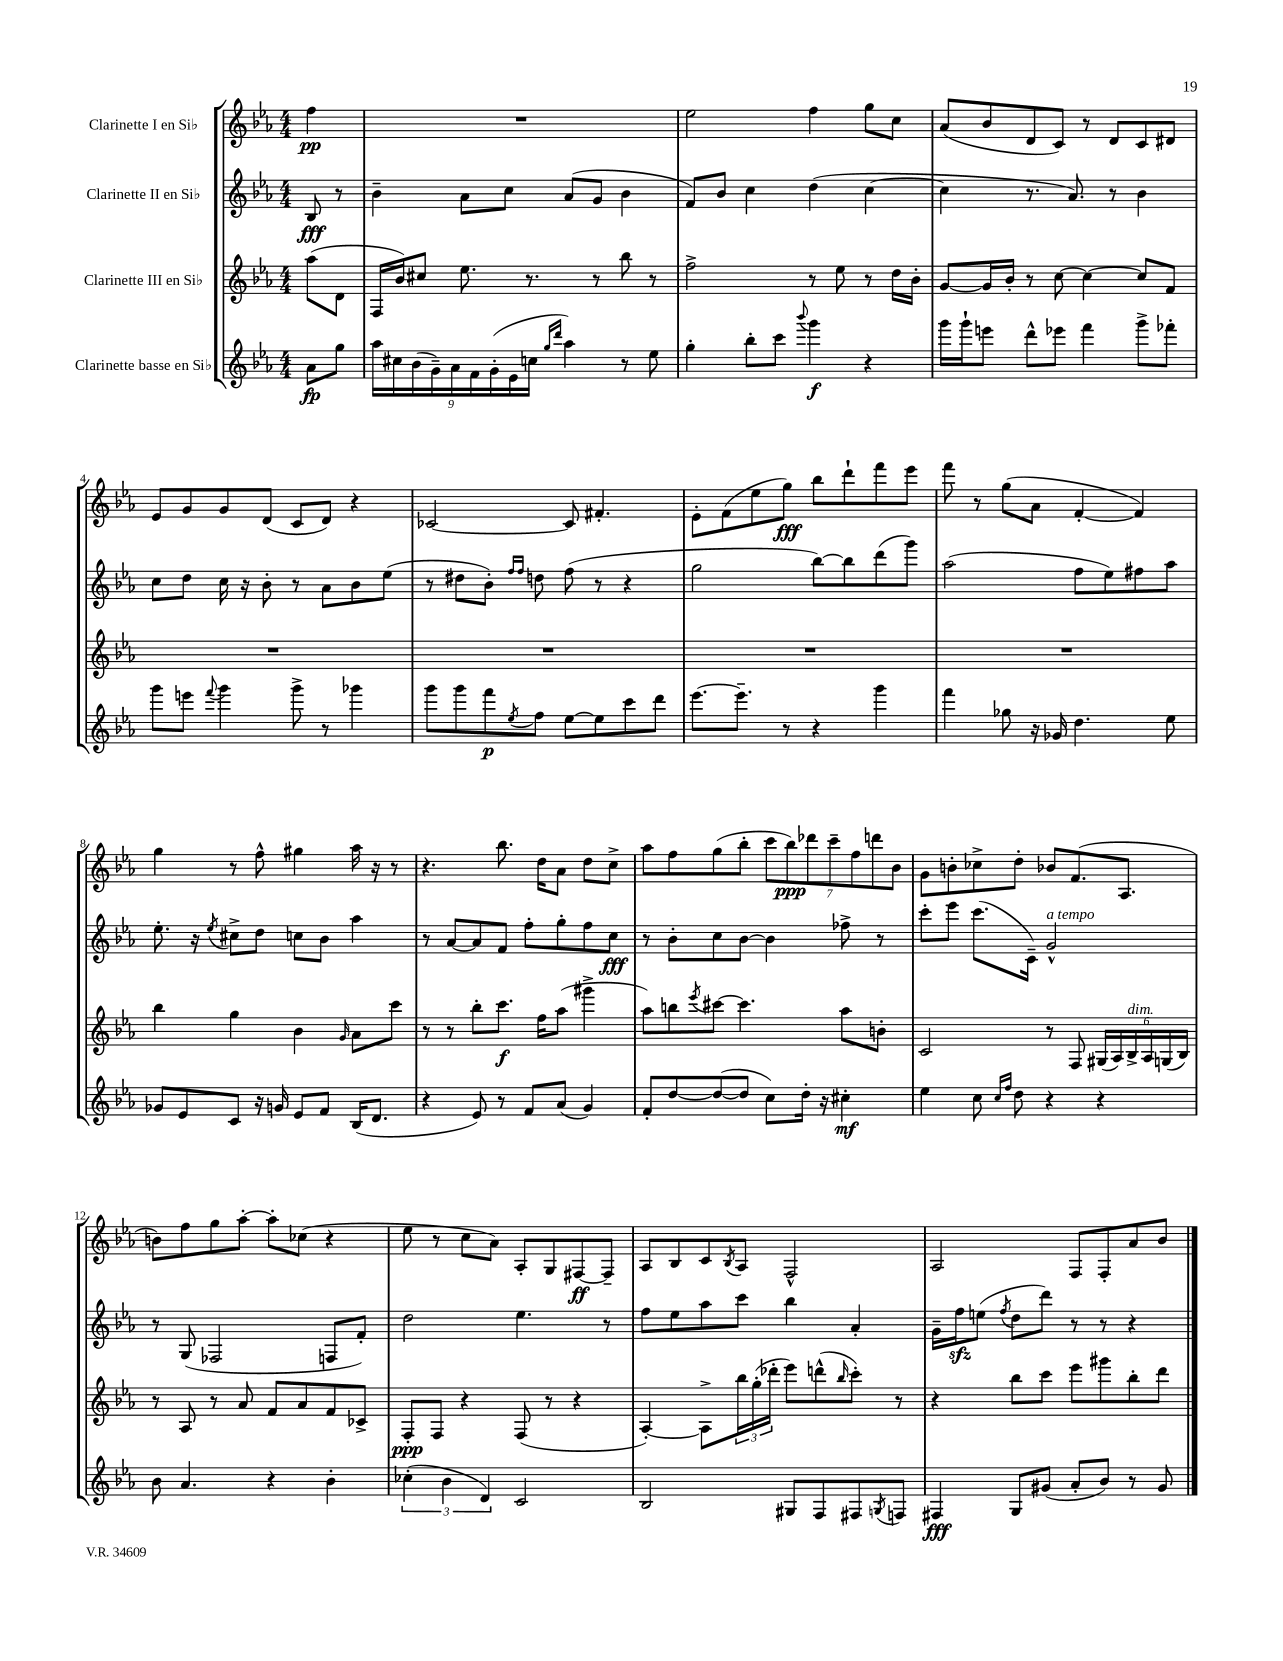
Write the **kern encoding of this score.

**kern	**kern	**kern	**kern
*staff4	*staff3	*staff2	*staff1
*clefG2	*clefG2	*clefG2	*clefG2
*k[b-e-a-]	*k[b-e-a-]	*k[b-e-a-]	*k[b-e-a-]
*M4/4	*M4/4	*M4/4	*M4/4
8a-	(8aa-	8B-	4ff
8gg	8d	8r	.
=	=	=	=
18aa-	16F	4b-~	1r
18cc#	.	.	.
.	16b-)	.	.
(18b-	.	.	.
.	8cc#	.	.
18g~)	.	.	.
18a-	.	.	.
.	8.ee-	8a-	.
18f	.	.	.
(18g'	.	.	.
.	.	8cc	.
18e-	.	.	.
.	8.r	.	.
18cc	.	.	.
16qqgg	.	.	.
16qqddd	.	.	.
4aa-)	.	(8a-	.
.	8r	8g	.
8r	8bb-	4b-	.
8ee-	8r	.	.
=	=	=	=
4gg'	2ff^	8f)	2ee-
.	.	8b-	.
8bb-'	.	4cc	.
8ccc	.	.	.
8qqbbb-	.	.	.
4ggg	8r	(4dd	4ff
.	8ee-	.	.
4r	8r	[4cc	8gg
.	16dd	.	8cc
.	16b-'	.	.
=	=	=	=
16ggg	[8g	4cc]	(8a-
16ggg`	.	.	.
8eee	16g]	.	8b-
.	16b-'	.	.
8ddd^^	8r	8.r	8d
8eee-	[8cc	.	8c)
.	.	8.a-)	.
4fff	4cc_	.	8r
.	.	8r	8d
8ggg^	8cc]	4b-	8c
8fff-'	8f	.	8d#
=	=	=	=
8ggg	1r	8cc	8e-
8eee	.	8dd	8g
8qqfff	.	.	.
4ggg	.	16cc	8g
.	.	16r	.
.	.	8b-'	(8d
8ggg^	.	8r	8c
8r	.	8a-	8d)
4ggg-	.	8b-	4r
.	.	(8ee-	.
=	=	=	=
8ggg	1r	8r	[2c-
8ggg	.	8dd#	.
8fff	.	8b-')	.
.	.	16qqff	.
8qee-	.	16qqff	.
8ff	.	8dd	.
[8ee-	.	(8ff	8c-]
8ee-]	.	8r	4.f#'
8ccc	.	4r	.
8ddd	.	.	.
=	=	=	=
[8.eee-	1r	2gg	8e-'
.	.	.	(8f
8.eee-~]	.	.	.
.	.	.	8ee-
8r	.	.	8gg)
4r	.	[8bb-)	8bb-
.	.	8bb-]	8ddd`
4ggg	.	(8ddd	8fff
.	.	8ggg)	8eee-
=	=	=	=
4fff	1r	(2aa-	8fff
.	.	.	8r
8gg-	.	.	(8gg
16r	.	.	8a-
16g-	.	.	.
4.dd	.	8ff	[4f'
.	.	8ee-)	.
.	.	8ff#	4f])
8ee-	.	8aa-	.
=	=	=	=
8g-	4bb-	8.ee-'	4gg
8e-	.	.	.
.	.	16r	.
.	.	8qee-	.
8c	4gg	8cc#^	8r
16r	.	8dd	8ff^^
16g	.	.	.
8e-	4b-	8cc	4gg#
8f	.	8b-	.
.	16qqg	.	.
(16B-	8a-	4aa-	16aa-
8.d	.	.	16r
.	8ccc	.	8r
=	=	=	=
4r	8r	8r	4.r
.	8r	[8a-	.
8e-)	8bb-'	8a-]	.
8r	8.ccc	8f	8.bb-
8f	.	8ff'	.
.	16ff	.	16dd
(8a-	(8aa-	8gg'	8a-
4g)	4ggg#^	8ff	8dd
.	.	8cc	8cc^
=	=	=	=
8f'	8aa-)	8r	8aa-
[8dd	8bb	8b-'	8ff
.	8qeee-	.	.
(8dd_	[8ccc#	8cc	(8gg
8dd]	4.ccc#]	[8b-	8bb-'
8cc)	.	4b-]	14ccc
.	.	.	14bb-)
16dd'	.	.	.
.	.	.	14ddd-
16r	.	.	.
.	.	.	14ccc~
4cc#'	8aa-	8ff-^	.
.	.	.	14ff
.	.	.	14ddd
.	8b'	8r	.
.	.	.	14b-
=	=	=	=
4ee-	2c	8ccc'	8g
.	.	8eee-	8b'
8cc	.	(8.ccc	8cc-^
16qqcc	.	.	.
16qqff	.	.	.
8dd	.	.	8dd'
.	.	16c~)	.
4r	8r	2g^^	8b-
.	8F	.	(8.f
4r	(24G#	.	.
.	24A-)	.	.
.	.	.	8.A-
.	24B-^	.	.
.	24A-	.	.
.	(24G	.	.
.	24B-)	.	.
=	=	=	=
8b-	8r	8r	8b)
4.a-	8A-	(8G	8ff
.	8r	2F-	8gg
.	8a-	.	[8aa-'
4r	8f	.	8aa-']
.	8a-	.	(8cc-
4b-'	8f	8F	4r
.	8c-^	8f')	.
=	=	=	=
(6cc-'	8F'	2dd	8ee-
.	8F	.	8r
6b-	.	.	.
.	4r	.	8cc
6d)	.	.	.
.	.	.	8a-)
2c	(8F	4.ee-	8A-'
.	8r	.	8G
.	4r	.	[8F#
.	.	8r	8F#~]
=	=	=	=
2B-	[4A-')	8ff	8A-
.	.	8ee-	8B-
.	8A-^]	8aa-	8c
.	.	.	8qB-
.	24bb-	8ccc	8A-
.	(24gg'	.	.
.	24ddd-'	.	.
8G#	8eee-)	4bb-	2F^^
8F	(8ddd^^	.	.
.	16qqbb-	.	.
8F#	8ccc')	4a-'	.
8qG	.	.	.
8F	8r	.	.
=	=	=	=
4F#	4r	16g~	2A-
.	.	16ff	.
.	.	(8ee	.
.	.	8qff	.
8G	8bb-	8dd	.
(8g#	8ccc	8ddd)	.
8a-'	8eee-	8r	8F
8b-)	8ggg#	8r	8F'
8r	8bb-'	4r	8a-
8g#	8ddd	.	8b-
==	==	==	==
*-	*-	*-	*-
